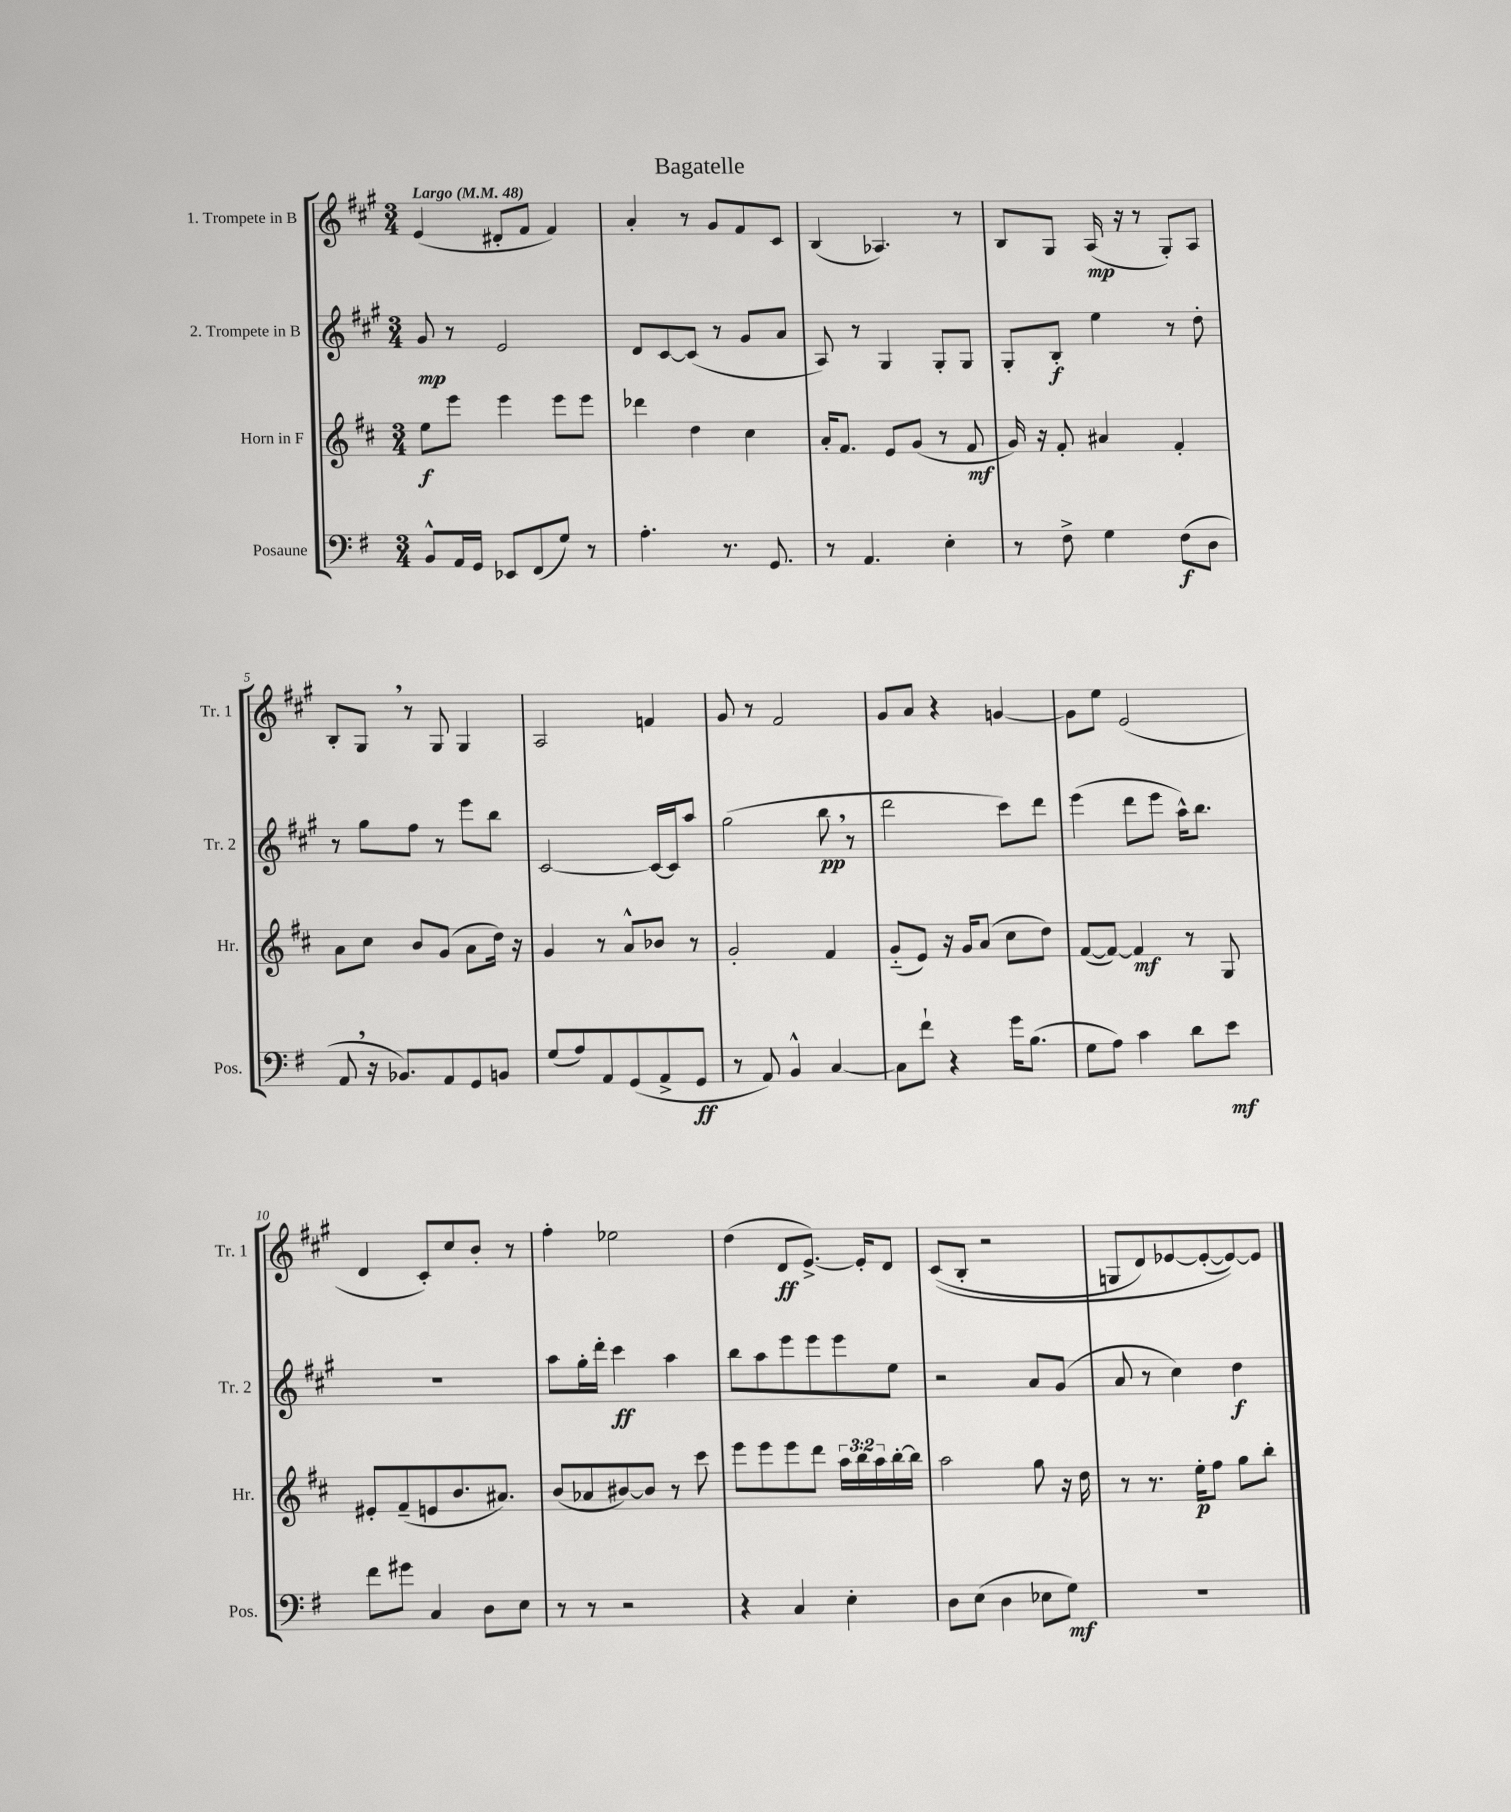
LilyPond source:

\header { title = "Bagatelle" }
<<
\new StaffGroup <<
\new Staff = "s0" \with { instrumentName = "1. Trompete in B" shortInstrumentName = "Tr. 1" } {
    \clef treble \key a \major \numericTimeSignature \time 3/4 \tempo "Largo" 4 = 48
    e'4( dis'8-. fis'8 fis'4) |
    a'4-. r8 gis'8 fis'8 cis'8 |
    b4( aes4.) r8 |
    b8 gis8 a16\mp( r16 r8 gis8-.) a8 |
    b8-. gis8 \breathe r8 gis8 gis4 |
    a2 f'4 |
    gis'8 r8 fis'2 |
    gis'8 a'8 r4 g'4~ |
    g'8 e''8 e'2( |
    d'4 cis'8-.) cis''8 b'8-. r8 |
    fis''4-. ees''2 |
    d''4( d'8\ff e'8.~->) e'16-. d'8 |
    cis'8(\( b8-. r2 |
    g8 d'8) ees'8~ ees'8~-.( ees'8~)\) ees'8 \bar "|." |
}
\new Staff = "s1" \with { instrumentName = "2. Trompete in B" shortInstrumentName = "Tr. 2" } {
    \clef treble \key a \major \numericTimeSignature \time 3/4
    gis'8\mp r8 e'2 |
    d'8 cis'8~ cis'8( r8 gis'8 a'8 |
    a8) r8 gis4 gis8-. gis8 |
    gis8-. b8-.\f e''4 r8 d''8-. |
    r8 gis''8 fis''8 r8 e'''8 b''8 |
    cis'2~ cis'16~ cis'16 a''8 |
    gis''2( b''8\pp \breathe r8 |
    d'''2 cis'''8) d'''8 |
    e'''4( d'''8 e'''8 a''16-^) b''8. |
    R2. |
    a''8 gis''16-. d'''16-. cis'''4\ff a''4 |
    b''8 a''8 e'''8 e'''8 e'''8 e''8 |
    r2 a'8 gis'8( |
    a'8 r8 cis''4) d''4\f \bar "|." |
}
\new Staff = "s2" \with { instrumentName = "Horn in F" shortInstrumentName = "Hr." } {
    \clef treble \key d \major \numericTimeSignature \time 3/4 \override Staff.TupletNumber.text = #tuplet-number::calc-fraction-text
    e''8\f e'''8 e'''4 e'''8 e'''8 |
    des'''4 d''4 cis''4 |
    a'16-. fis'8. e'8 g'8( r8 fis'8\mf |
    g'16) r16 fis'8-. ais'4 fis'4-. |
    a'8 cis''8 b'8 g'8( a'8 d''16) r16 |
    g'4 r8 a'8-^ bes'8 r8 |
    g'2-. fis'4 |
    g'8-_( e'8) r16 g'16 a'8( cis''8 d''8) |
    fis'8~( fis'8~) fis'4\mf r8 g8 |
    eis'8-. fis'8--( e'8 b'8. ais'8.) |
    b'8( aes'8 bis'8~) bis'8 r8 cis'''8 |
    e'''8 e'''8 e'''8 d'''8 \tuplet 3/2 { a''16 b''16 a''16 } b''16~-. b''16 |
    a''2 g''8 r16 d''16 |
    r8 r8. e''16-.\p fis''8 g''8 b''8-. \bar "|." |
}
\new Staff = "s3" \with { instrumentName = "Posaune" shortInstrumentName = "Pos." } {
    \clef bass \key g \major \numericTimeSignature \time 3/4
    b,8-^ a,16 g,16 ees,8 fis,8( g8) r8 |
    a4.-. r8. g,8. |
    r8 a,4. e4-. |
    r8 fis8-> g4 fis8\f( d8 |
    a,8 \breathe r16 bes,8.) a,8 g,8 b,8 |
    g8( a8) a,8 g,8( a,8-> g,8\ff |
    r8 a,8) b,4-^ c4~ |
    c8 fis'8-! r4 g'16 b8.( |
    g8 a8) c'4 d'8 e'8\mf |
    fis'8 gis'8 c4 d8 e8 |
    r8 r8 r2 |
    r4 c4 e4-. |
    d8 e8( d4 ees8 g8\mf) |
    R2. \bar "|." |
}
>>
>>
